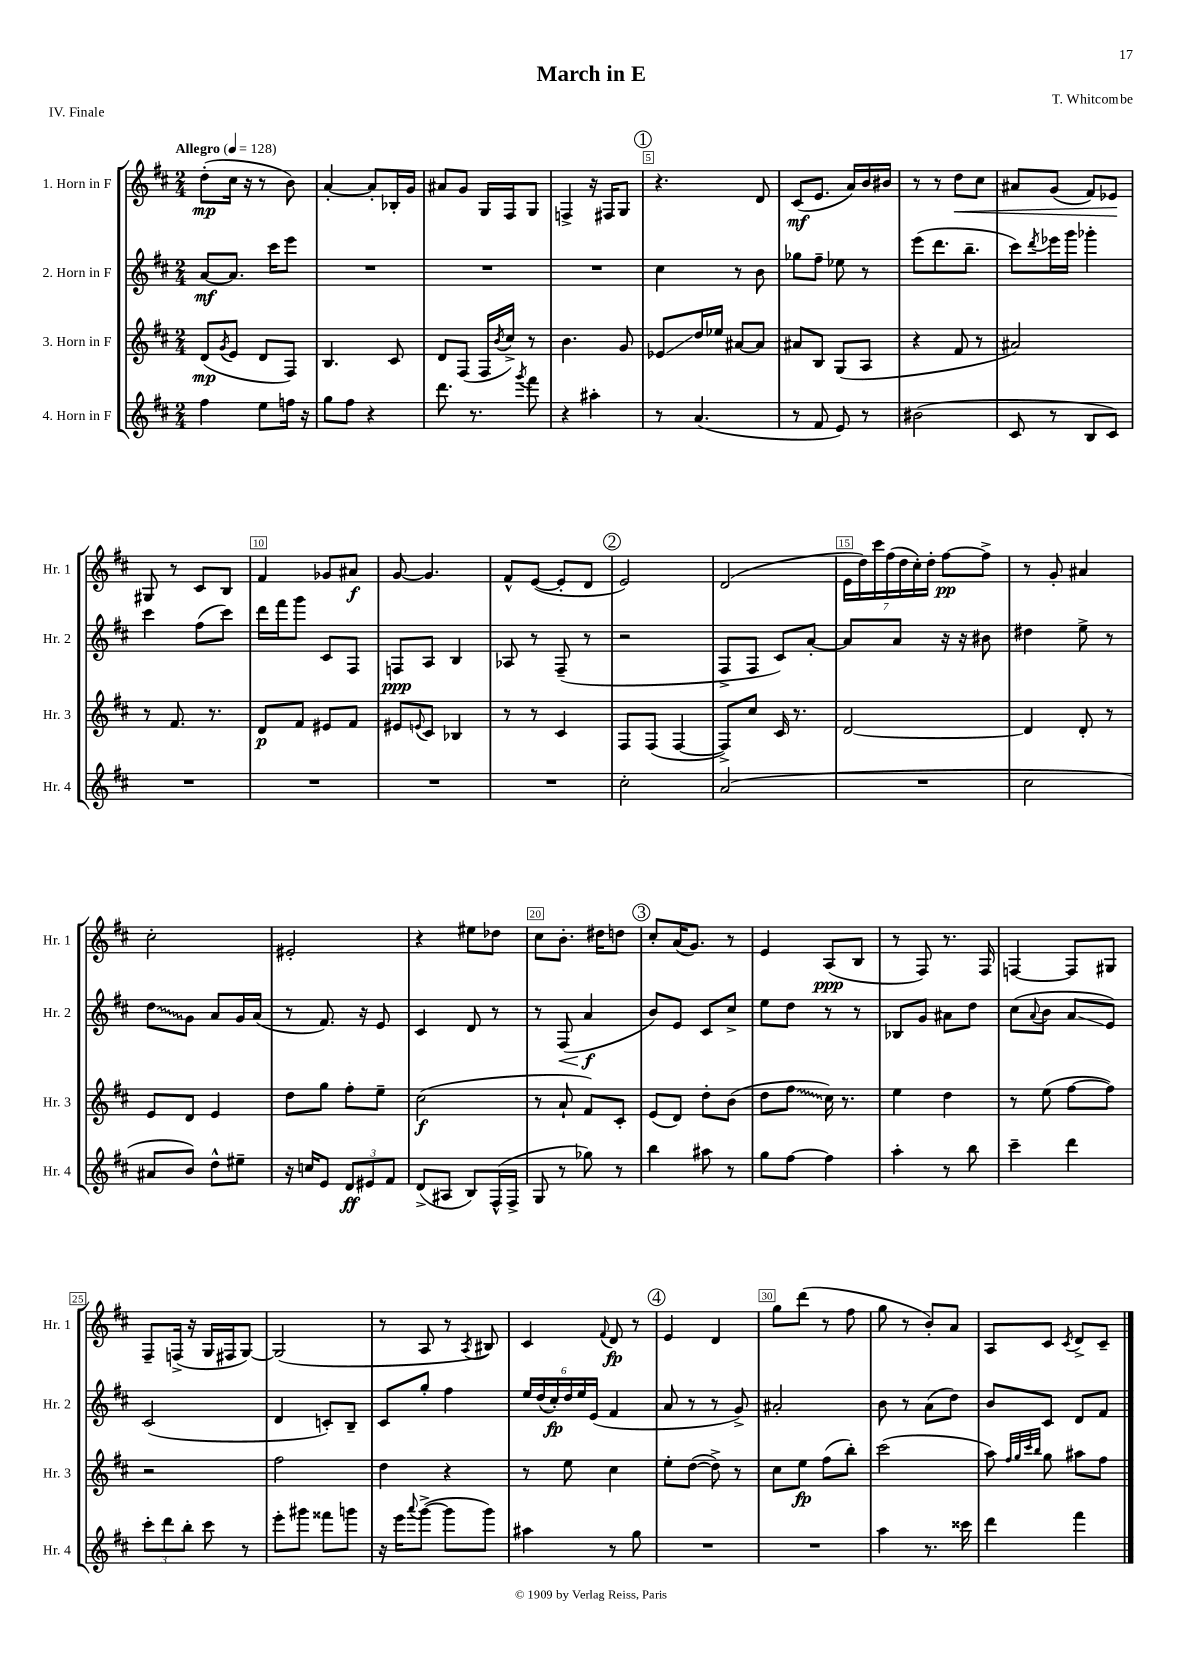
\header { title = "March in E" composer = "T. Whitcombe" piece = "IV. Finale" }
<<
\new StaffGroup <<
\new Staff = "s0" \with { instrumentName = "1. Horn in F" shortInstrumentName = "Hr. 1" } {
    \clef treble \key d \major \numericTimeSignature \time 2/4 \tempo "Allegro" 4 = 128
    d''8-.\mp( cis''16 r16 r8 b'8) |
    a'4~-. a'8-. bes16-. g'16 |
    ais'8 g'8 g16 fis16 g8 |
    f4-> r16 fis16 g8 |
    \mark \markup { \circle "1" } r4. d'8 |
    cis'8\mf( e'8. a'16) b'16 bis'16 |
    r8 r8 d''8\< cis''8 |
    ais'8 g'8( fis'8) ees'8\! |
    gis8 r8 cis'8 b8 |
    fis'4 ges'8 ais'8\f |
    g'8~ g'4. |
    fis'8-^ e'8~( e'8-. d'8 |
    \mark \markup { \circle "2" } e'2) |
    d'2( |
    \tuplet 7/4 { e'16 d''16) cis'''16 fis''16( d''16 cis''16-.) d''16-. } fis''8~\pp fis''8-> |
    r8 g'8-. ais'4 |
    cis''2-. |
    eis'2-. |
    r4 eis''8 des''8 |
    cis''8 b'8.-. dis''16 d''8 |
    \mark \markup { \circle "3" } cis''8-. a'16( g'8.) r8 |
    e'4 a8\ppp( b8 |
    r8 fis8) r8. fis16 |
    f4~ f8 gis8 |
    fis8-- f16->( r16 g16 fis16 g8~) |
    g2( |
    r8 a8 r8 \acciaccatura { a8 } bis8) |
    cis'4 \appoggiatura { fis'8 } d'8\fp r8 |
    \mark \markup { \circle "4" } e'4 d'4 |
    g''8 d'''8( r8 fis''8 |
    g''8 r8 b'8-.) a'8 |
    a8 cis'8 \acciaccatura { cis'8 } d'8-> cis'8-- \bar "|." |
}
\new Staff = "s1" \with { instrumentName = "2. Horn in F" shortInstrumentName = "Hr. 2" } {
    \clef treble \key d \major \numericTimeSignature \time 2/4
    a'8~\mf a'8. cis'''16 e'''8 |
    R2 |
    R2 |
    R2 |
    \mark \markup { \circle "1" } cis''4 r8 b'8 |
    ges''8 fis''8-- ees''8 r8 |
    e'''8( d'''8. b''8.-- |
    cis'''8) \acciaccatura { d'''8 } ees'''16 g'''16 ges'''4-. |
    cis'''4 fis''8( cis'''8) |
    d'''16 fis'''16 g'''8 cis'8 fis8 |
    f8\ppp a8 b4 |
    aes8 r8 fis8--( r8 |
    \mark \markup { \circle "2" } r2 |
    fis8-> fis8 cis'8) a'8~-. |
    a'8 a'8 r16 r16 bis'8 |
    dis''4 e''8-> r8 |
    \once \override Glissando.style = #'zigzag d''8\glissando g'8 a'8 g'16 a'16( |
    r8 fis'8.) r16 e'8 |
    cis'4 d'8 r8 |
    r8 fis8\<( a'4\f\! |
    \mark \markup { \circle "3" } b'8) e'8 cis'8 cis''8-> |
    e''8 d''8 r8 r8 |
    bes8 g'8 ais'8 d''8 |
    cis''8( \appoggiatura { a'8 } b'8 a'8\glissando e'8) |
    cis'2( |
    d'4 c'8-.) b8-- |
    cis'8 g''8-. fis''4 |
    \tuplet 6/4 { e''16 d''16( cis''16-.\fp) d''16 e''16 e'16( } fis'4 |
    \mark \markup { \circle "4" } a'8 r8 r8 g'8->) |
    ais'2-. |
    b'8 r8 a'8( d''8) |
    b'8 cis'8 d'8 fis'8 \bar "|." |
}
\new Staff = "s2" \with { instrumentName = "3. Horn in F" shortInstrumentName = "Hr. 3" } {
    \clef treble \key d \major \numericTimeSignature \time 2/4
    d'8\mp( \acciaccatura { g'8 } e'8 d'8 fis8) |
    b4. cis'8 |
    d'8 fis8( fis16 \acciaccatura { b'8 } cis''16->) r8 |
    b'4. g'8 |
    \mark \markup { \circle "1" } ees'8\glissando d''16 ees''16 ais'8~ ais'8 |
    ais'8 b8 g8( a8 |
    r4 fis'8 r8 |
    ais'2) |
    r8 fis'8. r8. |
    d'8\p fis'8 eis'8 fis'8 |
    eis'8 \appoggiatura { e'8 } cis'8 bes4 |
    r8 r8 cis'4 |
    \mark \markup { \circle "2" } fis8 fis8( fis4~ |
    fis8->) cis''8 cis'16 r8. |
    d'2~ |
    d'4 d'8-. r8 |
    e'8 d'8 e'4 |
    d''8 g''8 fis''8-. e''8-- |
    cis''2\f( |
    r8 a'8-! fis'8) cis'8-. |
    \mark \markup { \circle "3" } e'8( d'8) d''8-. b'8( |
    d''8 \once \override Glissando.style = #'zigzag fis''8\glissando cis''16) r8. |
    e''4 d''4 |
    r8 e''8( fis''8~ fis''8) |
    r2 |
    fis''2 |
    d''4 r4 |
    r8 e''8 cis''4 |
    \mark \markup { \circle "4" } e''8-. d''8~( d''8->) r8 |
    cis''8 e''8\fp fis''8( b''8-.) |
    cis'''2( |
    a''8) \grace { fis''32 g''32 cis'''32 b''32 } g''8 ais''8 fis''8 \bar "|." |
}
\new Staff = "s3" \with { instrumentName = "4. Horn in F" shortInstrumentName = "Hr. 4" } {
    \clef treble \key d \major \numericTimeSignature \time 2/4
    fis''4 e''8 f''16 r16 |
    g''8 fis''8 r4 |
    d'''8. r8. \acciaccatura { g'''8 } fis'''8 |
    r4 ais''4-. |
    \mark \markup { \circle "1" } r8 a'4.( |
    r8 fis'8 e'8) r8 |
    bis'2( |
    cis'8 r8 b8 cis'8) |
    R2 |
    R2 |
    R2 |
    R2 |
    \mark \markup { \circle "2" } cis''2-. |
    a'2( |
    R2 |
    cis''2 |
    ais'8 b'8) d''8-^ eis''8-- |
    r16 c''16 e'8 \tuplet 3/2 { d'8\ff eis'8 fis'8 } |
    d'8->( ais8 b8) fis16-^( fis16-> |
    g8 r8 ges''8) r8 |
    \mark \markup { \circle "3" } b''4 ais''8 r8 |
    g''8 fis''8~ fis''4 |
    a''4-. r8 b''8 |
    cis'''4-- d'''4 |
    \tuplet 3/2 { cis'''8-. d'''8 b''8-. } cis'''8 r8 |
    e'''8-. gis'''8 fisis'''8 g'''8 |
    r16 e'''16 \appoggiatura { a'''8 } g'''8~->( g'''8 g'''8) |
    ais''4 r8 g''8 |
    \mark \markup { \circle "4" } R2 |
    R2 |
    a''4 r8. cisis'''16 |
    d'''4 fis'''4 \bar "|." |
}
>>
>>
\layout { \context { \Score \override BarNumber.break-visibility = ##(#f #t #t) barNumberVisibility = #(every-nth-bar-number-visible 5) \override BarNumber.stencil = #(make-stencil-boxer 0.1 0.3 ly:text-interface::print) } }
